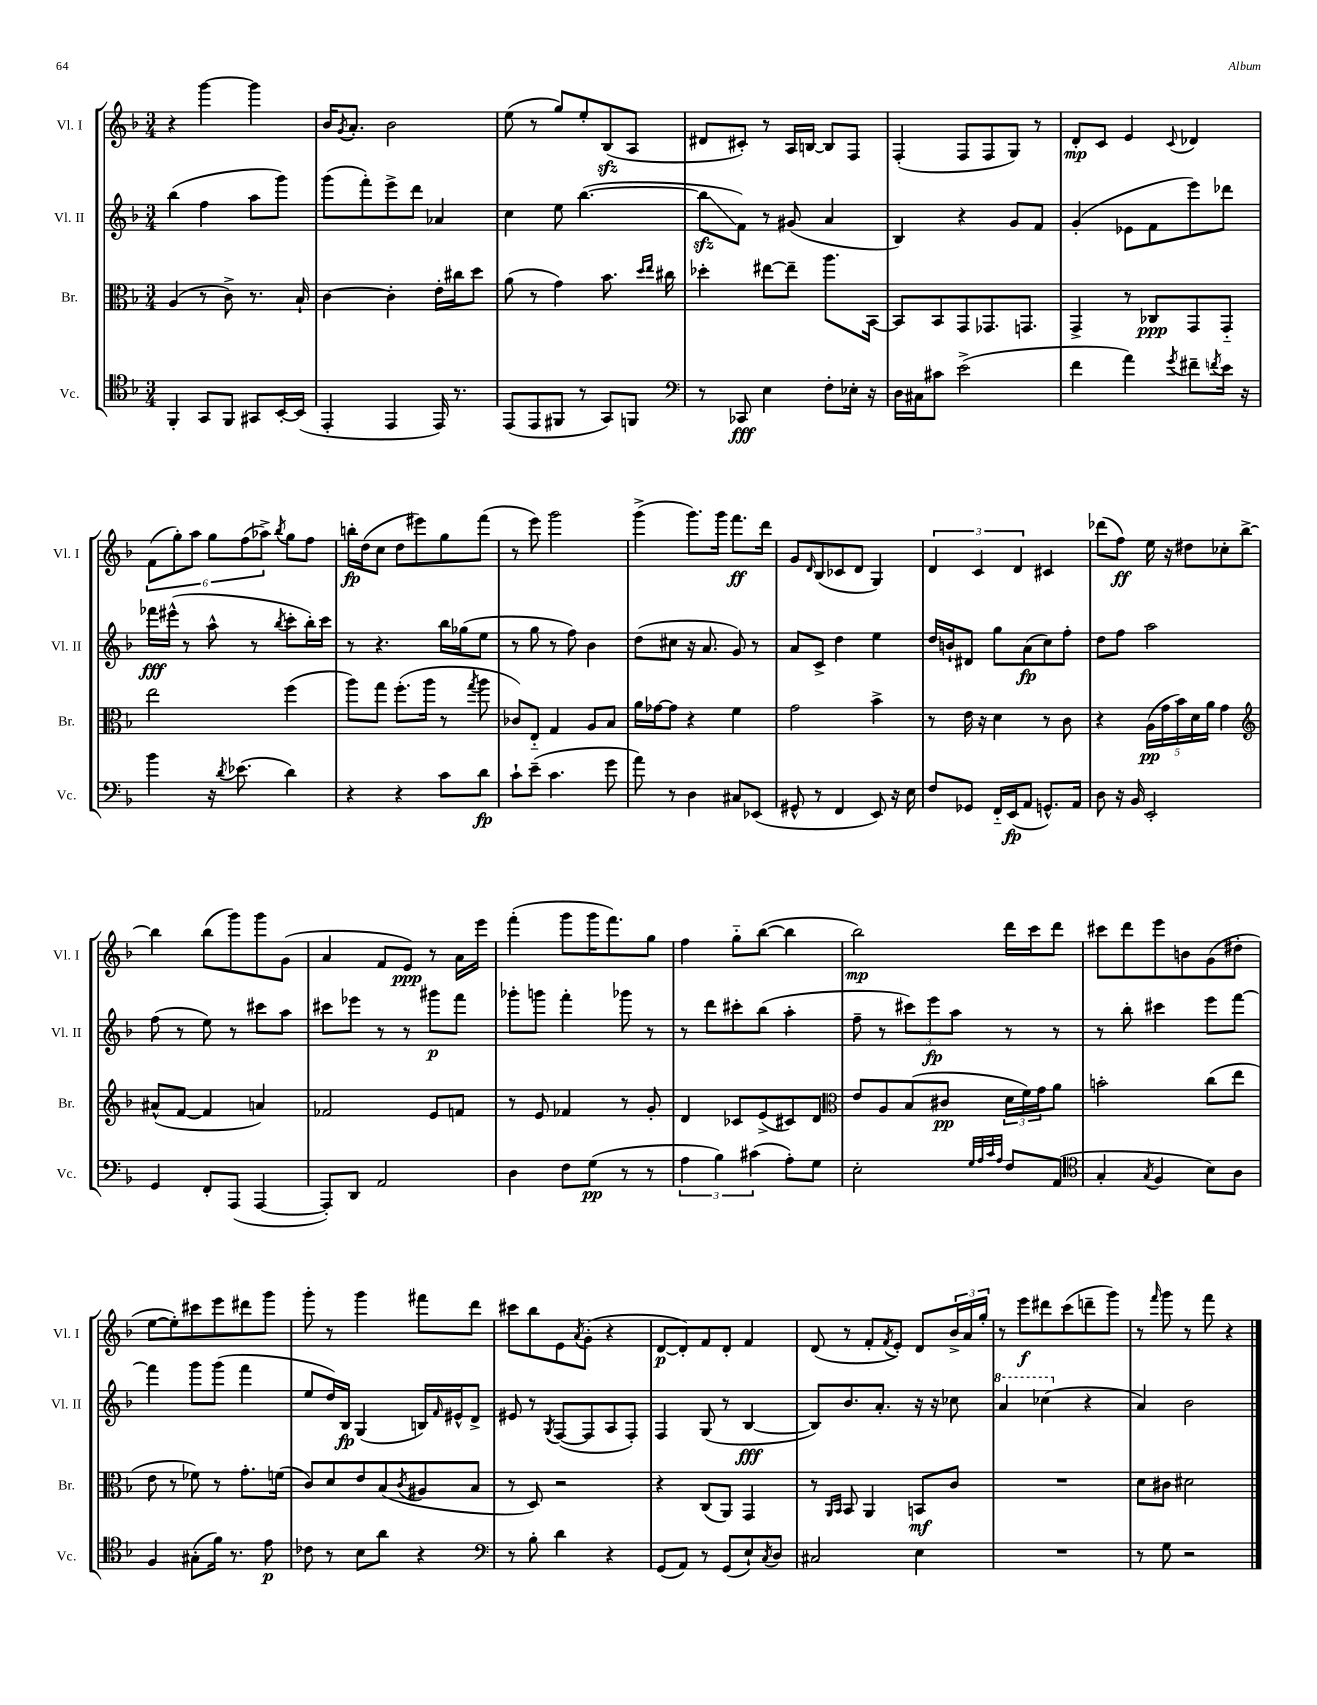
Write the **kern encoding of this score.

**kern	**kern	**kern	**kern
*staff4	*staff3	*staff2	*staff1
*clefC4	*clefC3	*clefG2	*clefG2
*k[b-]	*k[b-]	*k[b-]	*k[b-]
*M3/4	*M3/4	*M3/4	*M3/4
4FF'	(4A	(4bb-	4r
8GG	8r	4ff	[4ggg
8FF	8c^)	.	.
8GG#	8.r	8aa	4ggg]
[16BB-'	.	8ggg)	.
(16BB-]	16B-`	.	.
=	=	=	=
4EE'	[4c	(8ggg	16b-
.	.	.	8qg
.	.	.	8.a'
.	.	8fff')	.
4EE	4c']	8eee^	2b-
.	.	8ddd	.
16EE)	16e'	4a-	.
8.r	16cc#	.	.
.	8dd	.	.
=	=	=	=
(8EE	(8a	4cc	(8ee
8EE	8r	.	8r
8FF#	4g)	8ee	8gg)
8r	.	([4.bb-	8ee'
8GG)	8.b-	.	(8B-
8FF	.	.	8A
.	16qqdd	.	.
.	16qqee	.	.
.	16cc#	.	.
=	=	=	=
*clefF4	*	*	*
8r	4dd-'	8bb-]	8d#
8CC-	.	8f)	8c#')
4E	[8ee#	8r	8r
.	8ee#~]	(8g#	16A
.	.	.	[16B
8F'	8.aa	4a	8B]
16E-'	.	.	8F
16r	[16BB-	.	.
=	=	=	=
16D	8BB-]	4B-)	(4F'
16C#	.	.	.
8c#	8BB-	.	.
(2e^	8GG	4r	8F
.	8.GG-	.	8F
.	.	8g	8G)
.	8.GG	.	.
.	.	8f	8r
=	=	=	=
4f	4GG^	(4g'	8d'
.	.	.	8c
4a)	8r	8e-	4e
.	8C-	8f	.
8qg	.	.	8qqc
8f#~	8GG	8eee)	4d-
8qf	.	.	.
16e	8GG'~	8ddd-	.
16r	.	.	.
=	=	=	=
4b-	2ee	16fff-	(12f
.	.	(16eee#^^	.
.	.	.	12gg')
.	.	8r	.
.	.	.	12aa
16r	.	8aa^^	12gg
8qd	.	.	.
(8.e-	.	.	.
.	.	.	(12ff
.	.	8r	.
.	.	.	12aa-^)
.	.	8qbb-	8qbb-
4d)	(4ff	8ccc'	8gg
.	.	16bb-')	8ff
.	.	16ccc	.
=	=	=	=
4r	8aa)	8r	16bb'
.	.	.	(16dd
.	8gg	4.r	8cc
4r	(8.ff'	.	8dd
.	.	.	8eee#)
.	16aa	.	.
8c	8r	16bb-	8gg
.	.	(16gg-	.
.	8qgg	.	.
8d	8aa	8ee	(8fff
=	=	=	=
8c`	8c-)	8r	8r
(8e~	8E'~	8gg	8eee)
4.c	4G	8r	2ggg
.	.	8ff)	.
.	8A	4b-	.
8g	8B-	.	.
=	=	=	=
8a)	16a	(8dd	(4ggg^
.	[16g-	.	.
8r	8g-]	8cc#	.
4D	4r	16r	8.ggg)
.	.	8.a	.
.	.	.	16ggg
8C#	4f	8g)	8.fff
(8EE-	.	8r	.
.	.	.	16ddd
=	=	=	=
8GG#^^	2g	8a	8g
.	.	.	16qqd
8r	.	8c^	(8B-
4FF	.	4dd	8c-
.	.	.	8d
8EE)	4b-^	4ee	4G)
16r	.	.	.
16E	.	.	.
=	=	=	=
8F	8r	16dd	6d
.	.	16b`	.
8GG-	16e	8d#	.
.	.	.	6c
.	16r	.	.
16FF'~	4d	8gg	.
(16EE	.	.	.
.	.	.	6d
8AA	.	(8a	.
8.GG^^)	8r	8cc)	4c#
.	8c	8ff'	.
16AA	.	.	.
=	=	=	=
8D	4r	8dd	(8ddd-
16r	.	8ff	8ff)
16BB-	.	.	.
2EE'	(20A	2aa	16ee
.	20g	.	.
.	.	.	16r
.	20b-)	.	.
.	.	.	8dd#
.	20d	.	.
.	20a	.	.
.	4g	.	8cc-'
.	.	.	[8bb-^
=	=	=	=
*	*clefG2	*	*
4GG	(8a#^^	(8ff	4bb-]
.	[8f	8r	.
8FF'	4f]	8ee)	(8bb-
(8AAA	.	8r	8ggg)
[4AAA	4a)	8ccc#	8ggg
.	.	8aa	(8g
=	=	=	=
8AAA'])	2f-	8ccc#	4a
8DD	.	8eee-	.
2AA	.	8r	8f
.	.	8r	8e)
.	8e	8ggg#	8r
.	8f	8fff	16a
.	.	.	16eee
=	=	=	=
4D	8r	8ggg-'	(4fff'
.	8e	8ggg	.
8F	4f-	4fff'	8ggg
(8G	.	.	16ggg
.	.	.	8.fff)
8r	8r	8ggg-	.
8r	8g'	8r	8gg
=	=	=	=
6A	4d	8r	4ff
.	.	8ddd	.
6B-)	.	.	.
.	8c-	8ccc#'	8gg'~
(6c#	.	.	.
.	(8e^	(8bb-	([8bb-
8A')	8c#)	4aa'	4bb-]
8G	8d	.	.
=	=	=	=
*	*clefC3	*	*
2E'	8e	8ff~	2bb-)
.	8A	8r	.
.	(8B-	12ccc#)	.
.	.	12eee	.
.	8c#	.	.
.	.	12aa	.
32qqG	.	.	.
32qqA	.	.	.
32qqc	.	.	.
32qqA	.	.	.
8F	24d	8r	16ddd
.	24f)	.	.
.	.	.	16ccc
.	24g	.	.
(8AA	8a	8r	8ddd
=	=	=	=
*clefC4	*	*	*
4G'	2b'	8r	8ccc#
.	.	8bb-'	8ddd
8qG	.	.	.
4F	.	4ccc#	8eee
.	.	.	8b
8B-)	(8cc	8eee	(8g
8A	8ee	[8fff	8dd#'
=	=	=	=
4F	8e	4fff]	[8ee
.	8r	.	8ee'])
(8G#'	8f-)	8ggg	8ccc#
16f)	8r	(8ggg	8eee
8.r	.	.	.
.	8.g'	4fff	8ddd#
8e	.	.	8ggg
.	(16f	.	.
=	=	=	=
8c-	8c)	8ee	8ggg'
8r	8d	16dd)	8r
.	.	16B-	.
8B-	8e	(4G	4ggg
8a	(8B-	.	.
.	8qc	.	.
4r	8A#	16B)	8fff#
.	.	16qqf	.
.	.	16e#^^	.
.	8B-	8d^	8ddd
=	=	=	=
*clefF4	*	*	*
8r	8r	8e#	8ccc#
8B-'	8D)	8r	8bb-
.	.	8qG	.
4d	2r	([8F	8e
.	.	.	8qa
.	.	8F]	(8g'
4r	.	8A	4r
.	.	8F')	.
=	=	=	=
(8GG	4r	4F	[8d
8AA)	.	.	8d'])
8r	(8C	(8G	8f
(8GG	8AA)	8r	8d'
8E`)	4GG	[4B-	4f
8qC	.	.	.
8D	.	.	.
=	=	=	=
2C#	8r	8B-])	(8d
.	16qqAA	.	.
.	16qqBB-	.	.
.	8BB-	8.b-	8r
.	4AA	.	8f'
.	.	8.a'	.
.	.	.	8qf
.	.	.	8e')
4E	8BB	16r	8d
.	.	16r	.
.	8c	8cc-	24b-^
.	.	.	24a
.	.	.	24gg'
=	=	=	=
2.r	2.r	4aa	8r
.	.	.	8eee
.	.	(4ccc-	8ddd#
.	.	.	(8ccc
.	.	4r	8ddd~
.	.	.	8ggg)
=	=	=	=
8r	8d	4a)	8r
.	.	.	16qqfff
8G	8c#	.	8ggg
2r	2d#	2b-	8r
.	.	.	8fff
.	.	.	4r
==	==	==	==
*-	*-	*-	*-
